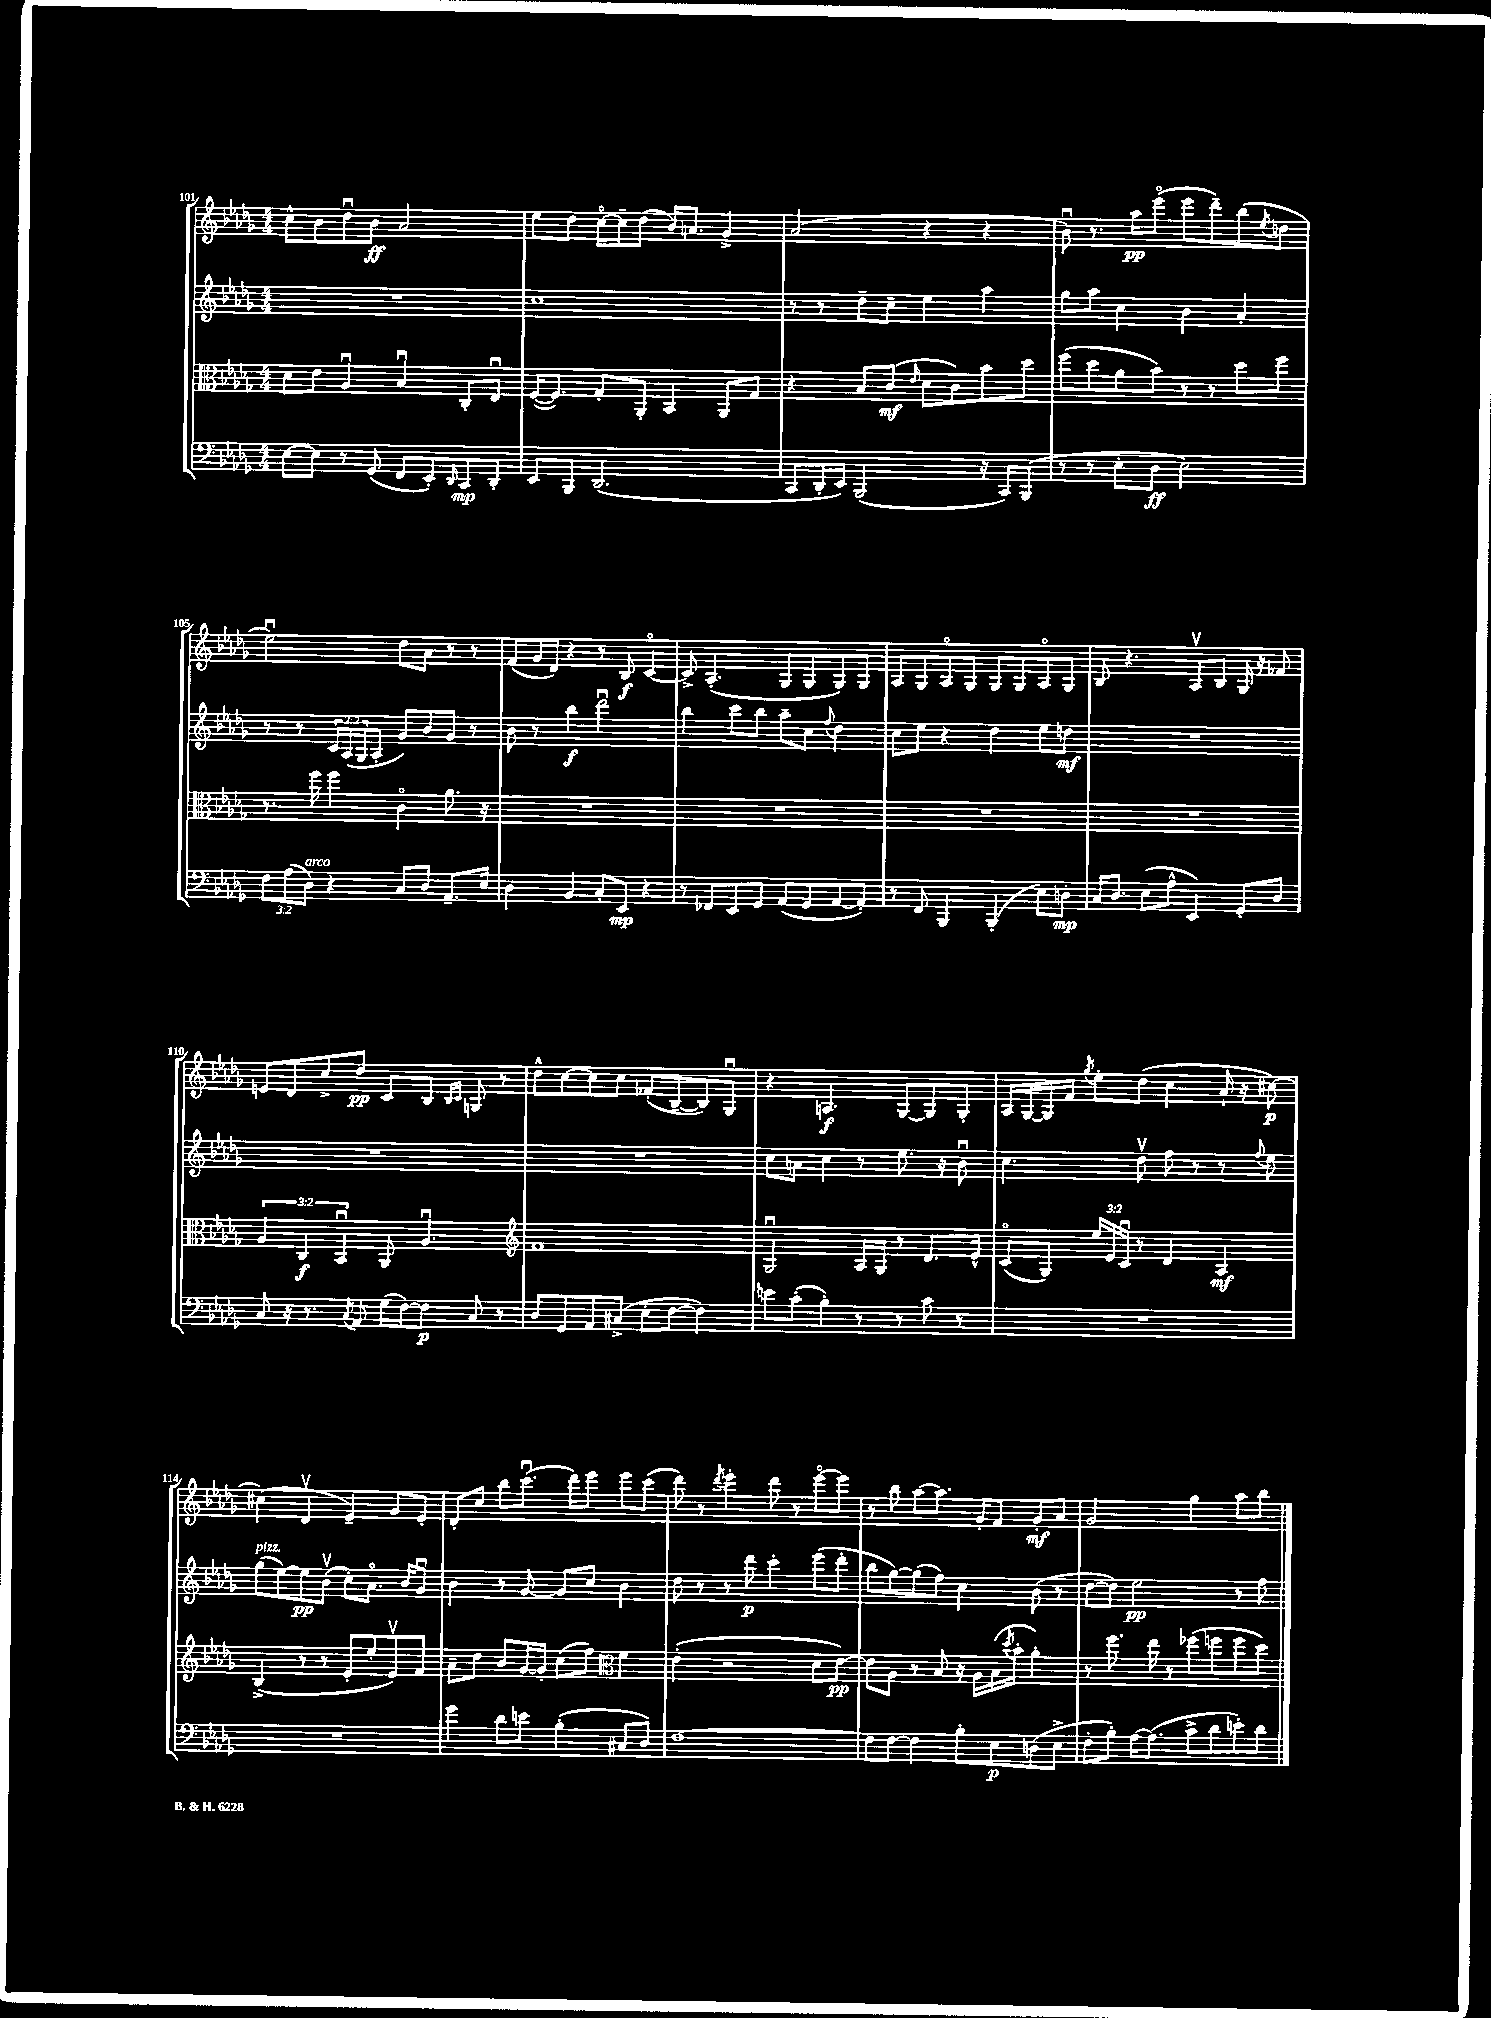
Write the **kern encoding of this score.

**kern	**dynam	**kern	**dynam	**kern	**dynam	**kern	**dynam
*part4	*part4	*part3	*part3	*part2	*part2	*part1	*part1
*staff4	*staff4	*staff3	*staff3	*staff2	*staff2	*staff1	*staff1
*clefF4	*	*clefC3	*	*clefG2	*	*clefG2	*
*k[b-e-a-d-g-]	*	*k[b-e-a-d-g-]	*	*k[b-e-a-d-g-]	*	*k[b-e-a-d-g-]	*
*M4/4	*	*M4/4	*	*M4/4	*	*M4/4	*
=101	=101	=101	=101	=101	=101	=101	=101
[8E-\L	.	8d-\L	.	1r	.	8cc^^\L	.
8E-\J]	.	8e-\J	.	.	.	8b-\	.
8r	.	4A-u/	.	.	.	8dd-u\	.
(8GG-/	.	.	.	.	.	8b-\J	ff
8FF/L	.	4B-u/	.	.	.	2a-/	.
8EE-'/)	.	.	.	.	.	.	.
16qqDD-/	.	.	.	.	.	.	.
8CC/	mp	8C'/L	.	.	.	.	.
8DD-'/J	.	8E-u/J	.	.	.	.	.
=102	=102	=102	=102	=102	=102	=102	=102
8EE-/L	.	([16F/KL	.	1cc	.	8ee-\L	.
.	.	8.F/J])	.	.	.	.	.
8BBB-/J	.	.	.	.	.	8dd-\J	.
(2.DD-/	.	8G-'/L	.	.	.	[16cc\LL	.
.	.	.	.	.	.	16cc~\J]	.
.	.	8AA-'/J	.	.	.	(8dd-\J	.
.	.	4BB-/	.	.	.	16b-/KL)	.
.	.	.	.	.	.	8.an/J	.
.	.	8AA-/L	.	.	.	4g-^/	.
.	.	8G-/J	.	.	.	.	.
=103	=103	=103	=103	=103	=103	=103	=103
8CC/L	.	4r	.	8r	.	(2a-/	.
16DD-'/L	.	.	.	8r	.	.	.
16EE-/JJ)	.	.	.	.	.	.	.
(2BBB-/	.	8B-/L	.	8dd-~\L	.	.	.
.	.	(8c/J	mf	8cc~\J	.	.	.
.	.	16qqe-/	.	.	.	.	.
.	.	8d-\L	.	4ee-\	.	4r	.
.	.	8c\)	.	.	.	.	.
16r	.	8b-\	.	4aa-\	.	4r	.
16CC/KL)	.	.	.	.	.	.	.
(8BBB-/J	.	8dd-\J	.	.	.	.	.
=104	=104	=104	=104	=104	=104	=104	=104
8r	.	(8ff\L	.	8gg-\L	.	8b-u\)	.
8r	.	8dd-\	.	8aa-\J	.	8.r	.
8E-'\L	.	8a-\	.	4cc\	.	.	.
.	.	.	.	.	.	16aa-\KL	pp
8D-\J	ff	8b-\J)	.	.	.	(8eee-\J	.
2E-\)	.	8r	.	4b-\	.	8eee-\L	.
.	.	8r	.	.	.	8ddd-~\)	.
.	.	8dd-\L	.	4a-'/	.	(8bb-\	.
.	.	.	.	.	.	8qee-/	.
.	.	8ff\J	.	.	.	8ddn\J	.
!!LO:LB:g=z
=105	=105	=105	=105	=105	=105	=105	=105
12F\L	.	8.r	.	8r	.	2ee-u\)	.
(12A-\	.	.	.	.	.	.	.
.	.	.	.	8r	.	.	.
!LO:TX:a:i:t=arco	!	!	!	!	!	!	!
12D-\J)	.	.	.	.	.	.	.
.	.	16ff\	.	.	.	.	.
4r	.	4ff\	.	24c/LL	.	.	.
.	.	.	.	(24A-/	.	.	.
.	.	.	.	24G-/J	.	.	.
.	.	.	.	8A-'/J	.	.	.
8C/L	.	4c\	.	8g-/L)	.	8dd-\L	.
8D-/J	.	.	.	8b-/	.	8a-\J	.
8.AA-~/L	.	8.a-\	.	8g-/J	.	8r	.
.	.	.	.	8r	.	8r	.
16E-/Jk	.	16r	.	.	.	.	.
=106	=106	=106	=106	=106	=106	=106	=106
4D-\	.	1r	.	8b-\	.	(8f/L	.
.	.	.	.	8r	.	16g-/L	.
.	.	.	.	.	.	16d-/JJ)	.
4BB-/	.	.	.	4bb-\	f	4r	.
8C'/L	.	.	.	2ddd-u\	.	8r	.
8EE-/J	mp	.	.	.	.	8B-/	f
4r	.	.	.	.	.	[4c/	.
=107	=107	=107	=107	=107	=107	=107	=107
8r	.	1r	.	4bb-\	.	8c^/]	.
8FF-X/L	.	.	.	.	.	(4.A-'/	.
8EE-/	.	.	.	8ccc\L	.	.	.
8GG-/J	.	.	.	8bb-\J	.	.	.
(8AA-/L	.	.	.	8aa-~\L	.	8G-/L	.
8GG-/	.	.	.	8cc\J	.	8G-/	.
.	.	.	.	8qqff/	.	.	.
[8AA-/	.	.	.	4dd-\	.	8G-/)	.
8AA-'/J])	.	.	.	.	.	8G-/J	.
=108	=108	=108	=108	=108	=108	=108	=108
8r	.	1r	.	8cc\L	.	8A-/L	.
8FF/	.	.	.	8ee-\J	.	8G-/	.
4BBB-/	.	.	.	4r	.	8A-/	.
.	.	.	.	.	.	8G-/J	.
(4BBB-'/	.	.	.	4dd-\	.	8G-/L	.
.	.	.	.	.	.	8G-/	.
8E-\L)	.	.	.	8ee-\L	.	8A-/	.
8Dn'\J	mp	.	.	8ddn\J	mf	8G-/J	.
=109	=109	=109	=109	=109	=109	=109	=109
16C/KL	.	1r	.	1r	.	8B-/	.
8.D-/J	.	.	.	.	.	.	.
.	.	.	.	.	.	4.r	.
(8E-\L	.	.	.	.	.	.	.
8A-^^\J	.	.	.	.	.	.	.
4EE-/)	.	.	.	.	.	8A-v/L	.
.	.	.	.	.	.	8B-/J	.
8GG-'/L	.	.	.	.	.	16G-/	.
.	.	.	.	.	.	16r	.
8D-/J	.	.	.	.	.	8f-X/	.
!!LO:LB:g=z
=110	=110	=110	=110	=110	=110	=110	=110
8C/	.	6A-/	.	1r	.	8en/L	.
16r	.	.	.	.	.	8d-/	.
.	.	6C/	f	.	.	.	.
8.r	.	.	.	.	.	.	.
.	.	.	.	.	.	8cc^/	.
.	.	6BB-u/	.	.	.	.	.
8qC/	.	.	.	.	.	.	.
8AA-/	.	.	.	.	.	8dd-/J	pp
(16G-\LL	.	8AA-/	.	.	.	8c/L	.
[16F\J)	.	.	.	.	.	.	.
8F\J]	p	4.A-u/	.	.	.	8B-/J	.
.	.	.	.	.	.	16qqB-/LL	.
.	.	.	.	.	.	16qqc/JJ	.
8C/	.	.	.	.	.	8Gn/	.
8r	.	.	.	.	.	8r	.
=111	=111	=111	=111	=111	=111	=111	=111
*	*	*clefG2	*	*	*	*	*
8D-/L	.	1f	.	1r	.	8dd-^^\L	.
8GG-/	.	.	.	.	.	[8cc\	.
8AA-/	.	.	.	.	.	8cc\]	.
(8C#X^/J	.	.	.	.	.	8cc\J	.
8E-'\L	.	.	.	.	.	(8f-X'/L	.
[8F\J	.	.	.	.	.	[8B-~/	.
4F\])	.	.	.	.	.	8B-/])	.
.	.	.	.	.	.	8G-u/J	.
=112	=112	=112	=112	=112	=112	=112	=112
8en\L	.	2G-u/	.	8cc\L	.	4r	.
(8c'\J	.	.	.	8an\J	.	.	.
4B-'\)	.	.	.	4cc\	.	4.An/	f
8r	.	16A-/LL	.	8r	.	.	.
.	.	16G-/JJ	.	.	.	.	.
8r	.	8r	.	8.ee-\	.	[8G-/L	.
8c\	.	8.d-/L	.	.	.	8G-/]	.
.	.	.	.	16r	.	.	.
8r	.	.	.	8b-u\	.	8G-'/J	.
.	.	16e-^^/Jk	.	.	.	.	.
=113	=113	=113	=113	=113	=113	=113	=113
1r	.	(8c/L	.	4.cc\	.	16A-/LL	.
.	.	.	.	.	.	[16G-/	.
.	.	8G-/J)	.	.	.	16G-/]	.
.	.	.	.	.	.	16f/JJ	.
.	.	.	.	.	.	8qgg-/	.
.	.	24ee-/LL	.	.	.	8ee-'\L	.
.	.	24e-/	.	.	.	.	.
.	.	24cu/JJ	.	.	.	.	.
.	.	8r	.	8dd-v\	.	(8dd-\J	.
.	.	4d-/	.	8ff\	.	4cc\	.
.	.	.	.	8r	.	.	.
.	.	4A-/	mf	8r	.	16a-`/	.
.	.	.	.	.	.	16r	.
.	.	.	.	8qqff/	.	.	.
.	.	.	.	8ee-\	.	[8cc#X\)	p
!!LO:LB:g=z
=114	=114	=114	=114	=114	=114	=114	=114
!	!	!	!	!LO:TX:a:i:t=pizz.	!	!	!
1r	.	(4B-^/	.	(8gg-\L	.	(4cc#X\]	.
.	.	.	.	[8ee-\)	.	.	.
.	.	8r	.	8ee-\]	pp	4d-v/	.
.	.	8r	.	(8b-v\J	.	.	.
.	.	8e-'/L	.	8cc'\L)	.	4e-~/)	.
.	.	8ee-'/	.	8.a-\J	.	.	.
.	.	8e-v/)	.	.	.	8g-/L	.
.	.	.	.	16b-/KL	.	.	.
.	.	8f/J	.	8g-u/J	.	8e-'/J	.
=115	=115	=115	=115	=115	=115	=115	=115
4g-\	.	8a-~\L	.	4b-\	.	8d-'/L	.
.	.	8dd-\J	.	.	.	8cc/J	.
8d-\L	.	8b-/L	.	8r	.	8bb-\L	.
8en\J	.	[16g-/L	.	[8g-/	.	(8.cccu\J	.
.	.	16g-'/JJ]	.	.	.	.	.
(4B-'\	.	(8cc\L	.	8g-/L]	.	.	.
.	.	.	.	.	.	16ddd-\KL)	.
.	.	8ff\J)	.	8cc/J	.	8eee-\J	.
*	*	*clefC3	*	*	*	*	*
8C#X/L	.	4f\	.	4b-\	.	8eee-\L	.
8D-/J)	.	.	.	.	.	(8ccc\J	.
=116	=116	=116	=116	=116	=116	=116	=116
[1F	.	(4e-'\	.	8dd-\	.	8ddd-\)	.
.	.	.	.	8r	.	8r	.
.	.	.	.	.	.	8qddd-/	.
.	.	2r	.	8r	.	4eee-'\	.
.	.	.	.	8ddd-\	p	.	.
.	.	.	.	4ccc'\	.	8ddd-\	.
.	.	.	.	.	.	8r	.
.	.	8d-\L	.	(8eee-\L	.	[8eee-\L	.
.	.	[8e-\J)	pp	8ddd-'\J	.	8eee-\J]	.
=117	=117	=117	=117	=117	=117	=117	=117
8F\L]	.	8e-\L]	.	8bb-\L	.	8r	.
[8F\J	.	8A-\J	.	[8gg-\)	.	8bb-\	.
4F\]	.	8r	.	(8gg-\]	.	[8aa-\L	.
.	.	8B-/	.	8ff\J)	.	8.aa-\J]	.
8B-'\L	.	16r	.	4cc\	.	.	.
.	.	16A-\LL	.	.	.	16g-'/KL	.
8E-\	p	(16B-\	.	.	.	8f/J	.
.	.	8qdd-/	.	.	.	.	.
.	.	16b-'\JJ	.	.	.	.	.
(8Dn\	.	4a-'\)	.	(8b-\	.	8g-'/L	mf
8E-^\J	.	.	.	8r	.	8a-/J	.
=118	=118	=118	=118	=118	=118	=118	=118
8F'\L	.	8r	.	[8dd-\L	.	2g-/	.
8B-'\J)	.	8.ff\	.	8dd-\J])	.	.	.
[16A-\KL	.	.	.	2ee-\	pp	.	.
(8.A-\J]	.	16ee-\	.	.	.	.	.
.	.	8r	.	.	.	.	.
8c^\L	.	(8ff-X\L	.	.	.	4gg-\	.
8d-\	.	8ffn\	.	.	.	.	.
8en'\)	.	8ff\	.	8r	.	8aa-\L	.
8d-\J	.	8dd-\J)	.	8ff\	.	8bb-\J	.
==	==	==	==	==	==	==	==
*-	*-	*-	*-	*-	*-	*-	*-
